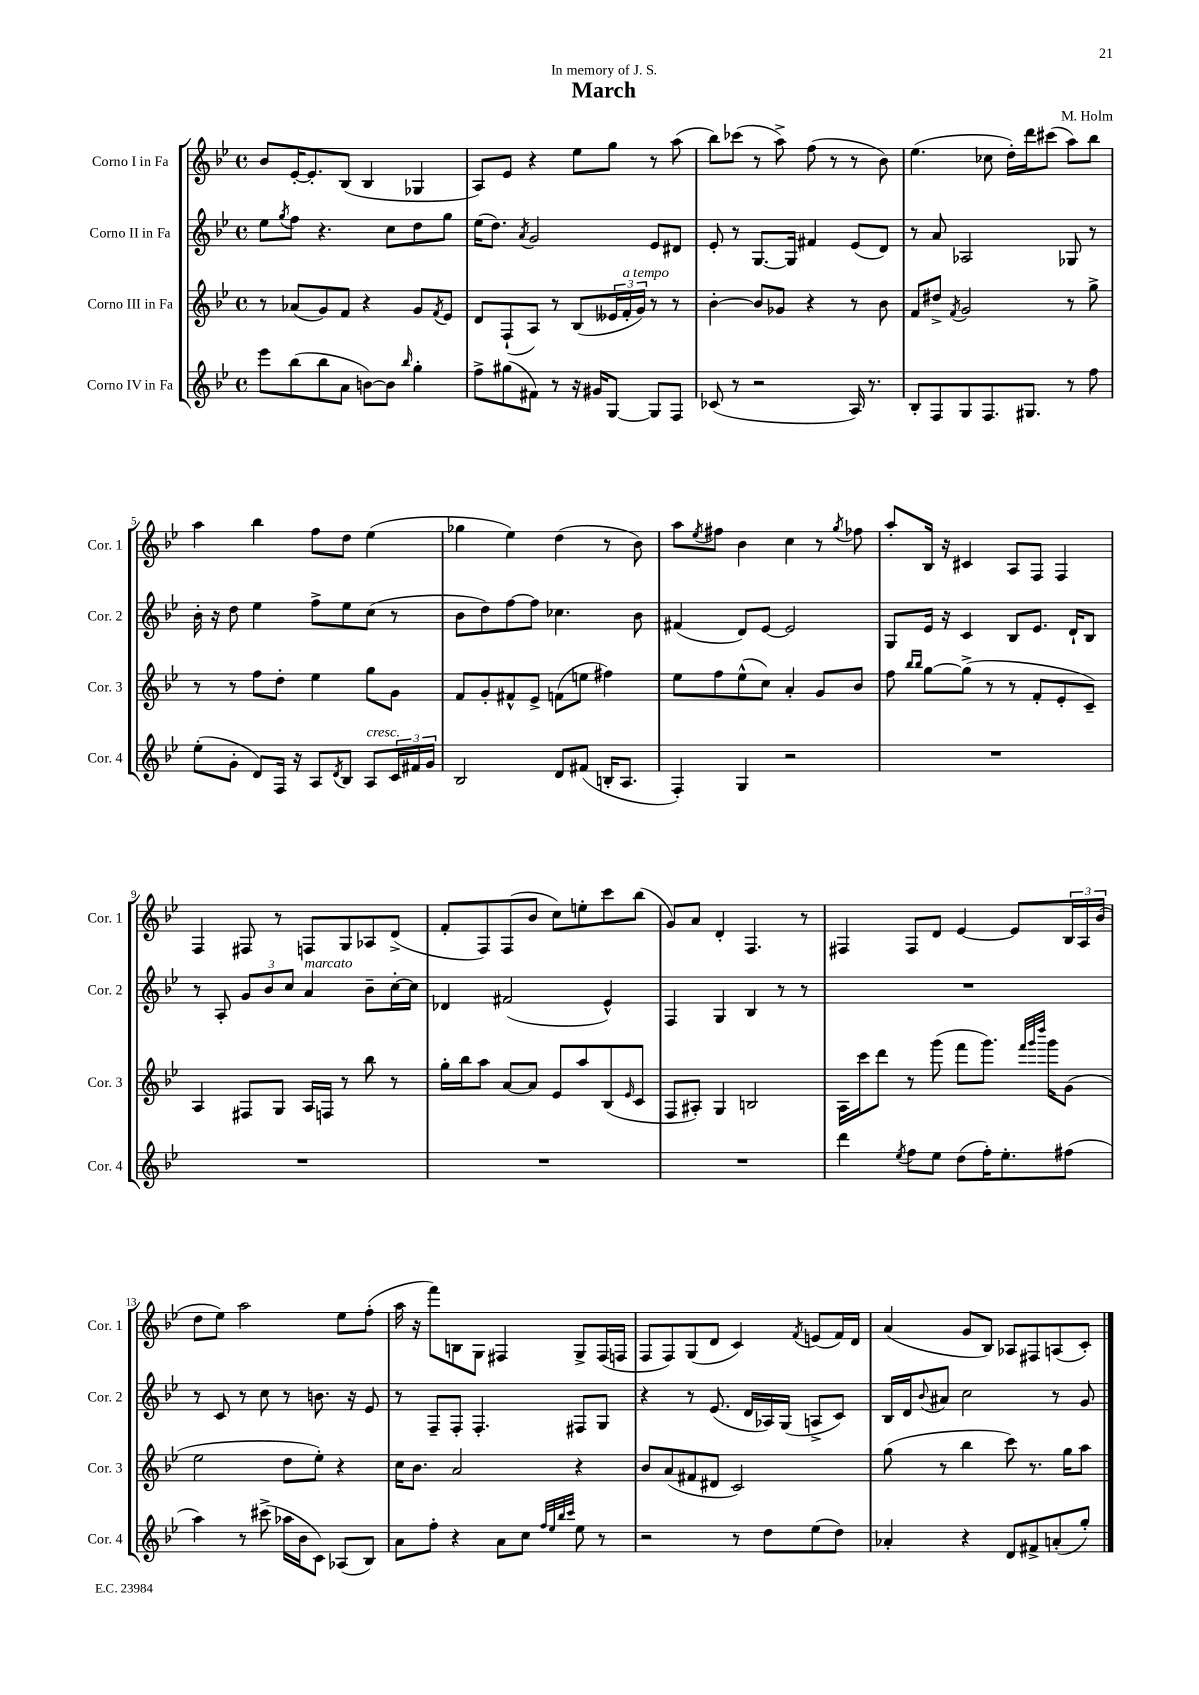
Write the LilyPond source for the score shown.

\header { title = "March" composer = "M. Holm" dedication = "In memory of J. S." }
<<
\new StaffGroup <<
\new Staff = "s0" \with { instrumentName = "Corno I in Fa" shortInstrumentName = "Cor. 1" } {
    \clef treble \key bes \major \defaultTimeSignature \time 4/4
    bes'8 ees'16~-. ees'8.-. bes8( bes4 ges4 |
    a8) ees'8 r4 ees''8 g''8 r8 a''8( |
    bes''8) ces'''8( r8 a''8->) f''8( r8 r8 bes'8) |
    ees''4.( ces''8 d''16-.) d'''16 cis'''8( a''8) bes''8 |
    a''4 bes''4 f''8 d''8 ees''4( |
    ges''4 ees''4) d''4( r8 bes'8) |
    a''8 \acciaccatura { ees''8 } fis''8 bes'4 c''4 r8 \acciaccatura { g''8 } fes''8 |
    a''8-. bes16 r16 cis'4 a8 f8 f4 |
    f4 fis8 r8 f8 g8 aes8 d'8->( |
    f'8-. f8) f8( bes'8 c''8) e''8-. c'''8 bes''8( |
    g'8) a'8 d'4-. f4. r8 |
    fis4 fis8 d'8 ees'4~ ees'8 \tuplet 3/2 { bes16 a16 bes'16( } |
    d''8 ees''8) a''2 ees''8 f''8-.( |
    a''16 r16 f'''8) b8 g8 fis4 g8-> fis16( f16 |
    f8 f8) g8( d'8 c'4) \acciaccatura { f'8 } e'8( f'16) d'16 |
    a'4( g'8 bes8) aes8 fis8 a8( c'8-.) \bar "|." |
}
\new Staff = "s1" \with { instrumentName = "Corno II in Fa" shortInstrumentName = "Cor. 2" } {
    \clef treble \key bes \major \defaultTimeSignature \time 4/4
    ees''8 \acciaccatura { g''8 } f''8 r4. c''8 d''8 g''8 |
    ees''16( d''8.) \acciaccatura { a'8 } g'2 ees'8 dis'8 |
    ees'8-. r8 g8.~ g16 fis'4 ees'8( d'8) |
    r8 a'8 aes2 ges8 r8 |
    bes'16-. r16 d''8 ees''4 f''8-> ees''8 c''8( r8 |
    bes'8 d''8) f''8~ f''8 ces''4. bes'8 |
    fis'4( d'8) ees'8~ ees'2 |
    g8 ees'16 r16 c'4 bes8 ees'8. d'16-! bes8 |
    r8 a8-. \tuplet 3/2 { g'8 bes'8 c''8 } a'4^\markup { \italic "marcato" } bes'8-- c''16~-. c''16 |
    des'4 fis'2( ees'4-^) |
    f4 g4 bes4 r8 r8 |
    R1 |
    r8 c'8 r8 c''8 r8 b'8. r16 ees'8 |
    r8 f8-- f8-. f4.-. fis8 g8 |
    r4 r8 ees'8.( d'16 aes16) g16( a8-> c'8) |
    bes16 d'16 \appoggiatura { bes'8 } ais'8 c''2 r8 g'8 \bar "|." |
}
\new Staff = "s2" \with { instrumentName = "Corno III in Fa" shortInstrumentName = "Cor. 3" } {
    \clef treble \key bes \major \defaultTimeSignature \time 4/4
    r8 aes'8( g'8) f'8 r4 g'8 \acciaccatura { f'8 } ees'8 |
    d'8 f8-!( a8) r8 bes8( \tuplet 3/2 { eeses'16 f'16-.^\markup { \italic "a tempo" } g'16) } r8 r8 |
    bes'4~-. bes'8 ges'8 r4 r8 bes'8 |
    f'8 dis''8-> \acciaccatura { f'8 } g'2 r8 g''8-> |
    r8 r8 f''8 d''8-. ees''4 g''8 g'8 |
    f'8 g'8-. fis'8-^ ees'8-> f'8( e''8 fis''4) |
    ees''8 f''8 ees''8-^( c''8) a'4-. g'8 bes'8 |
    f''8 \grace { bes''16 bes''16 } g''8~ g''8->( r8 r8 f'8-. ees'8-. c'8--) |
    a4 fis8 g8 a16 f16 r8 bes''8 r8 |
    g''16-. bes''16 a''8 a'8~ a'8 ees'8 a''8 bes8( \grace { ees'16 } c'8 |
    f8 ais8-.) g4 b2 |
    a16 c'''16 d'''8 r8 g'''8( f'''8 g'''8.) \grace { f'''32 g'''32 d''''32 } g'''16 g'8( |
    ees''2 d''8 ees''8-.) r4 |
    c''16 bes'8. a'2 r4 |
    bes'8 a'8( fis'8 dis'8 c'2) |
    g''8( r8 bes''4 c'''8) r8. g''16 a''8 \bar "|." |
}
\new Staff = "s3" \with { instrumentName = "Corno IV in Fa" shortInstrumentName = "Cor. 4" } {
    \clef treble \key bes \major \defaultTimeSignature \time 4/4
    ees'''8 bes''8( bes''8 a'8 b'8~) b'8 \grace { bes''16 } g''4-. |
    f''8-> gis''8( fis'8) r8 r16 gis'16 g8~ g8 f8 |
    ces'8( r8 r2 a16) r8. |
    bes8-. f8 g8 f8. gis8. r8 f''8 |
    ees''8-.( g'8-. d'8) f16 r16 a8 \acciaccatura { d'8 } bes8 a8^\markup { \italic "cresc." } \tuplet 3/2 { c'16 fis'16 g'16 } |
    bes2 d'8 fis'8( b16-. a8. |
    f4-.) g4 r2 |
    R1 |
    R1 |
    R1 |
    R1 |
    d'''4 \acciaccatura { ees''8 } f''8 ees''8 d''8( f''16-.) ees''8.-. fis''8( |
    a''4) r8 cis'''8->( aes''16 bes'16 c'8) aes8( bes8) |
    a'8 f''8-. r4 a'8 c''8 \grace { f''32 ees''32 bes''32 c'''32 } ees''8 r8 |
    r2 r8 d''8 ees''8( d''8) |
    aes'4-. r4 d'8 fis'8-> a'8-.( g''8-.) \bar "|." |
}
>>
>>
